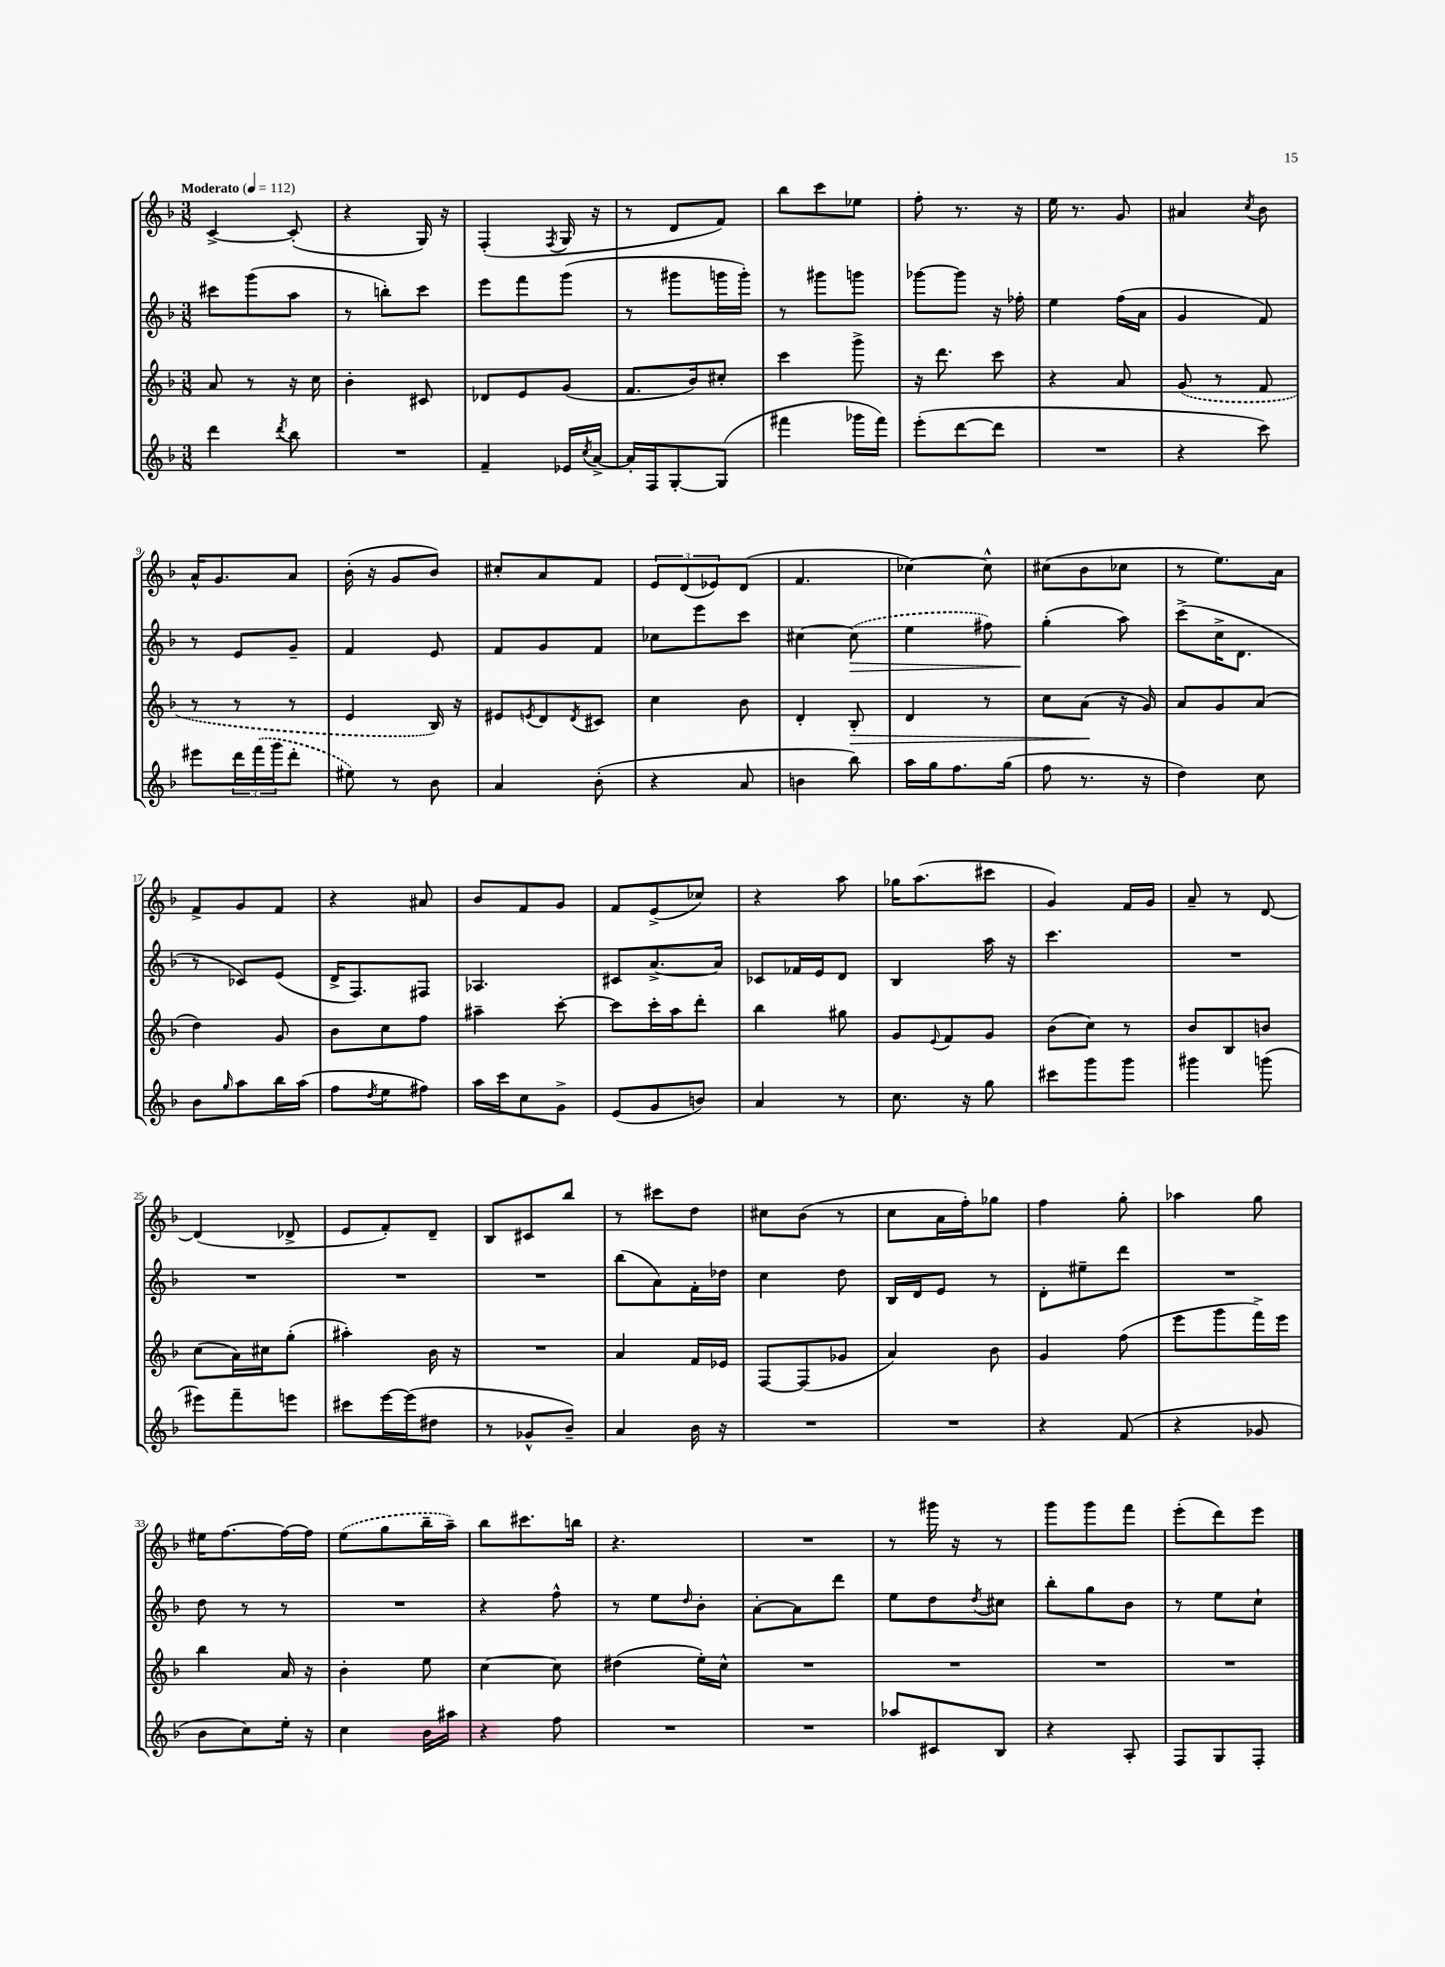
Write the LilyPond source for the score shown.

<<
\new StaffGroup <<
\new Staff = "s0" {
    \clef treble \key f \major \numericTimeSignature \time 3/8 \tempo "Moderato" 4 = 112
    c'4~-> c'8-.( |
    r4 g16) r16 |
    f4-.( \acciaccatura { f8 } g16 r16 |
    r8 d'8 f'8) |
    bes''8 c'''8 ees''8 |
    f''8-. r8. r16 |
    e''16 r8. g'8 |
    ais'4 \acciaccatura { c''8 } bes'8 |
    a'16-^ g'8. a'8 |
    bes'16-.( r16 g'8 bes'8) |
    cis''8-. a'8 f'8 |
    \tuplet 3/2 { e'8 d'8( ees'8) } d'8( |
    f'4. |
    ces''4~) ces''8-^ |
    cis''8( bes'8 ces''8 |
    r8 e''8.) a'16 |
    f'8-> g'8 f'8 |
    r4 ais'8 |
    bes'8 f'8 g'8 |
    f'8 e'8->( ces''8) |
    r4 a''8 |
    ges''16 a''8.( cis'''8 |
    g'4) f'16 g'16 |
    a'8-- r8 d'8~ |
    d'4( des'8-> |
    e'8 f'8-.) d'8-- |
    bes8 cis'8 bes''8 |
    r8 cis'''8 d''8 |
    cis''8 bes'8( r8 |
    c''8 a'16 f''16-.) ges''8 |
    f''4 g''8-. |
    aes''4 g''8 |
    eis''16 f''8.~ f''16~ f''16 |
    \once \slurDashed e''8( g''8 bes''16-- a''16--) |
    bes''8 cis'''8. b''16 |
    r4. |
    R4. |
    r8 gis'''16 r16 r8 |
    g'''8 g'''8 f'''8 |
    e'''8-.( d'''8) e'''8 \bar "|." |
}
\new Staff = "s1" {
    \clef treble \key f \major \numericTimeSignature \time 3/8
    cis'''8 g'''8( a''8 |
    r8 b''8-.) c'''8 |
    e'''8 f'''8 g'''8( |
    r8 gis'''8 g'''16 g'''16-.) |
    r8 gis'''8 g'''8 |
    ges'''8~ ges'''8 r16 fes''16-. |
    e''4 f''16( a'16 |
    g'4 f'8) |
    r8 e'8 g'8-- |
    f'4 e'8 |
    f'8 g'8 f'8 |
    ces''8 e'''8 c'''8 |
    cis''4~ \once \slurDashed cis''8\>( |
    e''4 fis''8) |
    g''4-.\!( a''8) |
    c'''8->( c''16-> d'8. |
    r8 ces'8) e'8( |
    d'16-> f8.) fis8 |
    aes4. |
    cis'8 a'8.~-> a'16 |
    ces'8 fes'16 e'16 d'8 |
    bes4 a''16 r16 |
    c'''4. |
    R4. |
    R4. |
    R4. |
    R4. |
    bes''8( a'8) f'16-. des''16 |
    c''4 d''8 |
    bes16 d'16 e'8 r8 |
    d'8-. eis''8-- d'''8 |
    R4. |
    d''8 r8 r8 |
    R4. |
    r4 f''8-^ |
    r8 e''8 \grace { d''16 } bes'8-. |
    a'8~-. a'8 d'''8 |
    e''8 d''8 \acciaccatura { d''8 } cis''8 |
    bes''8-. g''8 bes'8 |
    r8 e''8 c''8-! \bar "|." |
}
\new Staff = "s2" {
    \clef treble \key f \major \numericTimeSignature \time 3/8
    a'8 r8 r16 c''16 |
    bes'4-. cis'8 |
    des'8 e'8 g'8( |
    f'8. bes'16) cis''8-. |
    c'''4 g'''8-> |
    r16 d'''8. c'''8 |
    r4 a'8 |
    \once \slurDashed g'8( r8 f'8 |
    r8 r8 r8 |
    e'4 bes16) r16 |
    eis'8 \acciaccatura { e'8 } d'8 \acciaccatura { d'8 } cis'8 |
    c''4 bes'8 |
    d'4-. bes8-.\> |
    d'4 r8 |
    c''8 a'8\!( r16 g'16) |
    a'8 g'8 a'8( |
    d''4) g'8 |
    bes'8 c''8 f''8 |
    ais''4-- c'''8~-. |
    c'''8 c'''16-. a''16 d'''8-. |
    bes''4 gis''8 |
    g'8 \appoggiatura { e'8 } f'8 g'8 |
    bes'8( c''8) r8 |
    bes'8 bes8 b'8 |
    c''8( a'16) cis''16 g''8-.( |
    ais''4-.) bes'16 r16 |
    R4. |
    a'4 f'16 ees'16 |
    f8~ f8( ges'8 |
    a'4) bes'8 |
    g'4 f''8( |
    e'''8 g'''8 f'''16->) e'''16 |
    bes''4 a'16 r16 |
    bes'4-. e''8 |
    c''4~ c''8 |
    dis''4( e''16-.) c''16-^ |
    R4. |
    R4. |
    R4. |
    R4. \bar "|." |
}
\new Staff = "s3" {
    \clef treble \key f \major \numericTimeSignature \time 3/8
    d'''4 \acciaccatura { d'''8 } bes''8 |
    R4. |
    f'4-- ees'16 \acciaccatura { c''8 } a'16~-> |
    a'16-. f16 g8~-. g8( |
    fis'''4 ges'''16 fis'''16) |
    e'''8-.( d'''8~ d'''8 |
    R4. |
    r4 c'''8) |
    eis'''8 \tuplet 3/2 { d'''16 \once \slurDashed f'''16( g'''16 } d'''8-. |
    eis''8) r8 bes'8 |
    a'4 bes'8-.( |
    r4 a'8 |
    b'4 bes''8) |
    a''16 g''16 f''8. g''16( |
    f''8 r8. r16 |
    d''4) c''8 |
    bes'8 \grace { g''16 } a''8 bes''16 a''16( |
    f''8 \acciaccatura { d''8 } e''8 fis''8) |
    a''16 c'''16 c''8 g'8-> |
    e'8( g'8 b'8) |
    a'4 r8 |
    c''8. r16 g''8 |
    cis'''8 g'''8 g'''8 |
    gis'''4 g'''8( |
    eis'''8) f'''8-- e'''8 |
    cis'''8 e'''16~ e'''16( dis''8 |
    r8 ges'8-^ bes'8--) |
    a'4 bes'16 r16 |
    R4. |
    R4. |
    r4 f'8( |
    r4 ges'8 |
    bes'8 c''8) e''16-. r16 |
    c''4 bes'16 ais''16 |
    r4 f''8 |
    R4. |
    R4. |
    aes''8 cis'8 bes8 |
    r4 a8-. |
    f8 g8 f8-. \bar "|." |
}
>>
>>
